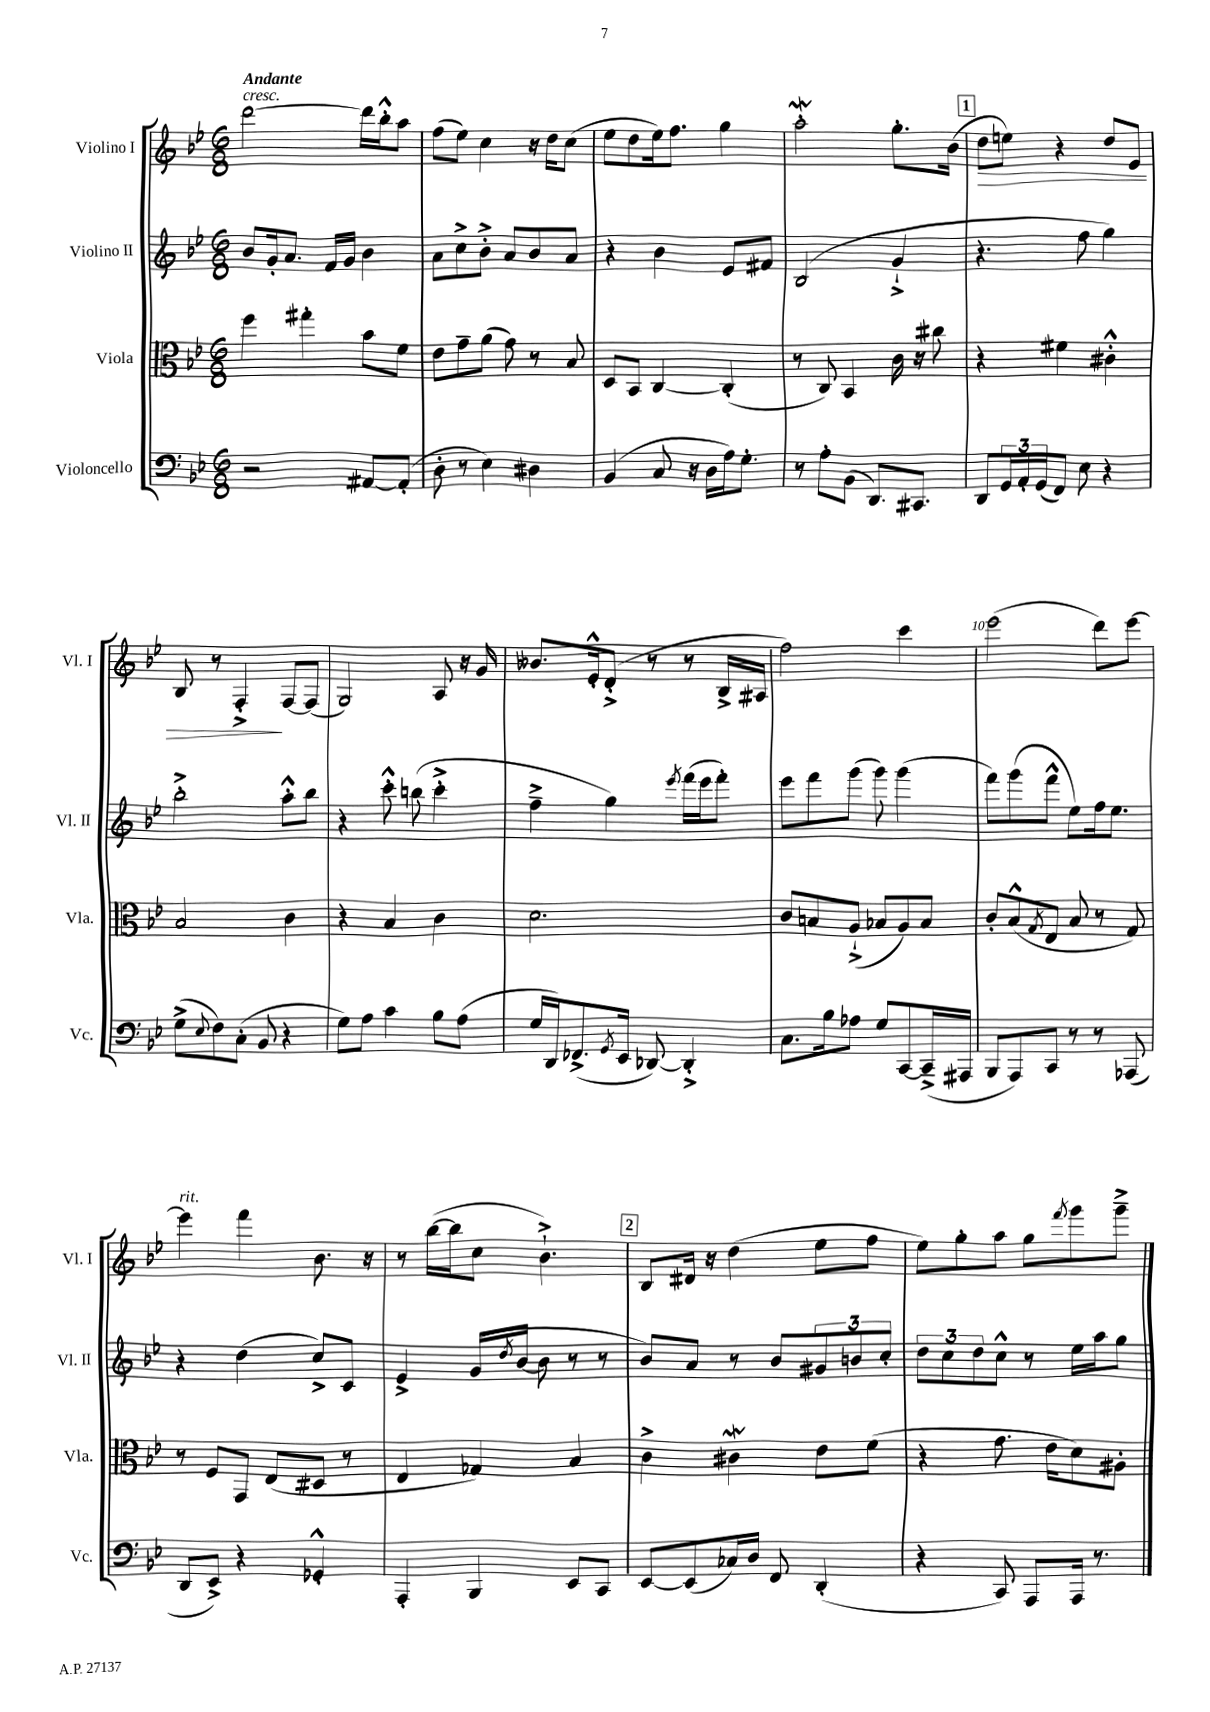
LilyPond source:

<<
\new StaffGroup <<
\new Staff = "s0" \with { instrumentName = "Violino I" shortInstrumentName = "Vl. I" } {
    \clef treble \key bes \major \numericTimeSignature \time 6/8 \tempo "Andante"
    d'''2~^\markup { \italic "cresc." } d'''16 bes''16-.-^ a''8 |
    f''8( ees''8) c''4 r16 d''16 c''8( |
    ees''8 d''8 ees''16) f''8. g''4 |
    a''2-.\mordent g''8.-. bes'16( |
    \mark \markup { \box "1" } d''8\> e''8) r4 d''8 ees'8 |
    bes8 r8 f4-.->\! f8~ f8( |
    g2) a8 r16 g'16 |
    beses'8. ees'16-.-^ d'8-.->( r8 r8 bes16-> ais16 |
    f''2) c'''4 |
    ees'''2( d'''8) ees'''8~ |
    ees'''4^\markup { \italic "rit." } f'''4 bes'8. r16 |
    r8 bes''16~( bes''16 c''8 bes'4.-!->) |
    \mark \markup { \box "2" } bes8 dis'16 r16 d''4( ees''8 f''8 |
    ees''8) g''8-. a''8 g''8 \acciaccatura { f'''8 } g'''8 g'''8---> \bar "|." |
}
\new Staff = "s1" \with { instrumentName = "Violino II" shortInstrumentName = "Vl. II" } {
    \clef treble \key bes \major \numericTimeSignature \time 6/8
    bes'8 g'16-. a'8. f'16 g'16 bes'4 |
    a'8 c''8-> bes'8-.-> a'8 bes'8 a'8 |
    r4 bes'4 ees'8 fis'8 |
    bes2( g'4-!-> |
    \mark \markup { \box "1" } r4. f''8 g''4) |
    bes''2-.-> a''8-.-^ bes''8 |
    r4 c'''8-.-^ b''8( c'''4-.-> |
    f''4---> g''4) \acciaccatura { ees'''8 } f'''16( ees'''16 f'''8-.) |
    ees'''8 f'''8 g'''8( g'''8) g'''4( |
    f'''8) g'''8( f'''8-^ ees''8) f''16 ees''8. |
    r4 d''4( c''8->) c'8 |
    ees'4-> g'16( \acciaccatura { d''8 } bes'16~ bes'8 r8 r8 |
    \mark \markup { \box "2" } bes'8) a'8 r8 bes'8 \tuplet 3/2 { gis'8 b'8 c''8-. } |
    \tuplet 3/2 { d''8 c''8 d''8 } c''8-^ r8 ees''16 a''16 g''8 \bar "|." |
}
\new Staff = "s2" \with { instrumentName = "Viola" shortInstrumentName = "Vla." } {
    \clef alto \key bes \major \numericTimeSignature \time 6/8
    f''4 gis''4-. bes'8 f'8 |
    ees'8 g'8-- a'8( g'8) r8 bes8 |
    d8 bes,8 c4~ c4-.( |
    r8 c8) bes,4 c'16 r16 cis''8 |
    \mark \markup { \box "1" } r4 fis'4 cis'4-.-^ |
    bes2 c'4 |
    r4 bes4 c'4 |
    d'2. |
    c'8 b8 a8-!->( bes8 a8) bes8 |
    c'8-. bes8-^( \acciaccatura { g8 } ees8 bes8 r8 g8) |
    r8 f8 g,8 ees8( dis8 r8 |
    ees4 ges4) bes4 |
    \mark \markup { \box "2" } c'4-> cis'4\mordent ees'8 f'8( |
    r4 g'8. ees'16 d'8) ais8-. \bar "|." |
}
\new Staff = "s3" \with { instrumentName = "Violoncello" shortInstrumentName = "Vc." } {
    \clef bass \key bes \major \numericTimeSignature \time 6/8
    r2 ais,8~ ais,8-.( |
    d8-. r8 ees4) dis4 |
    bes,4( c8 r16 d16 a16) g8.-. |
    r8 a8-. bes,8( d,8.) cis,8. |
    \mark \markup { \box "1" } d,8 \tuplet 3/2 { g,16 a,16-. g,16( } f,8) ees8 r4 |
    g8->( \appoggiatura { ees8 } f8) c8-.( bes,8 r4 |
    g8) a8 c'4 bes8 a8( |
    g16 d,16) fes,8.->( \acciaccatura { g,8 } ees,16 des,8~) des,4-.-> |
    c8. bes16 aes8 g8 c,8~ c,16--->( ais,,16 |
    bes,,8 a,,8) c,8 r8 r8 aes,,8( |
    d,8 ees,8->) r4 ges,4-.-^ |
    a,,4-. bes,,4 ees,8 c,8 |
    \mark \markup { \box "2" } ees,8~ ees,8( ces16) d16 f,8 d,4-.( |
    r4 c,8) a,,8 a,,16 r8. \bar "|." |
}
>>
>>
\layout { \context { \Score \override BarNumber.break-visibility = ##(#f #t #t) barNumberVisibility = #(every-nth-bar-number-visible 5) } }
